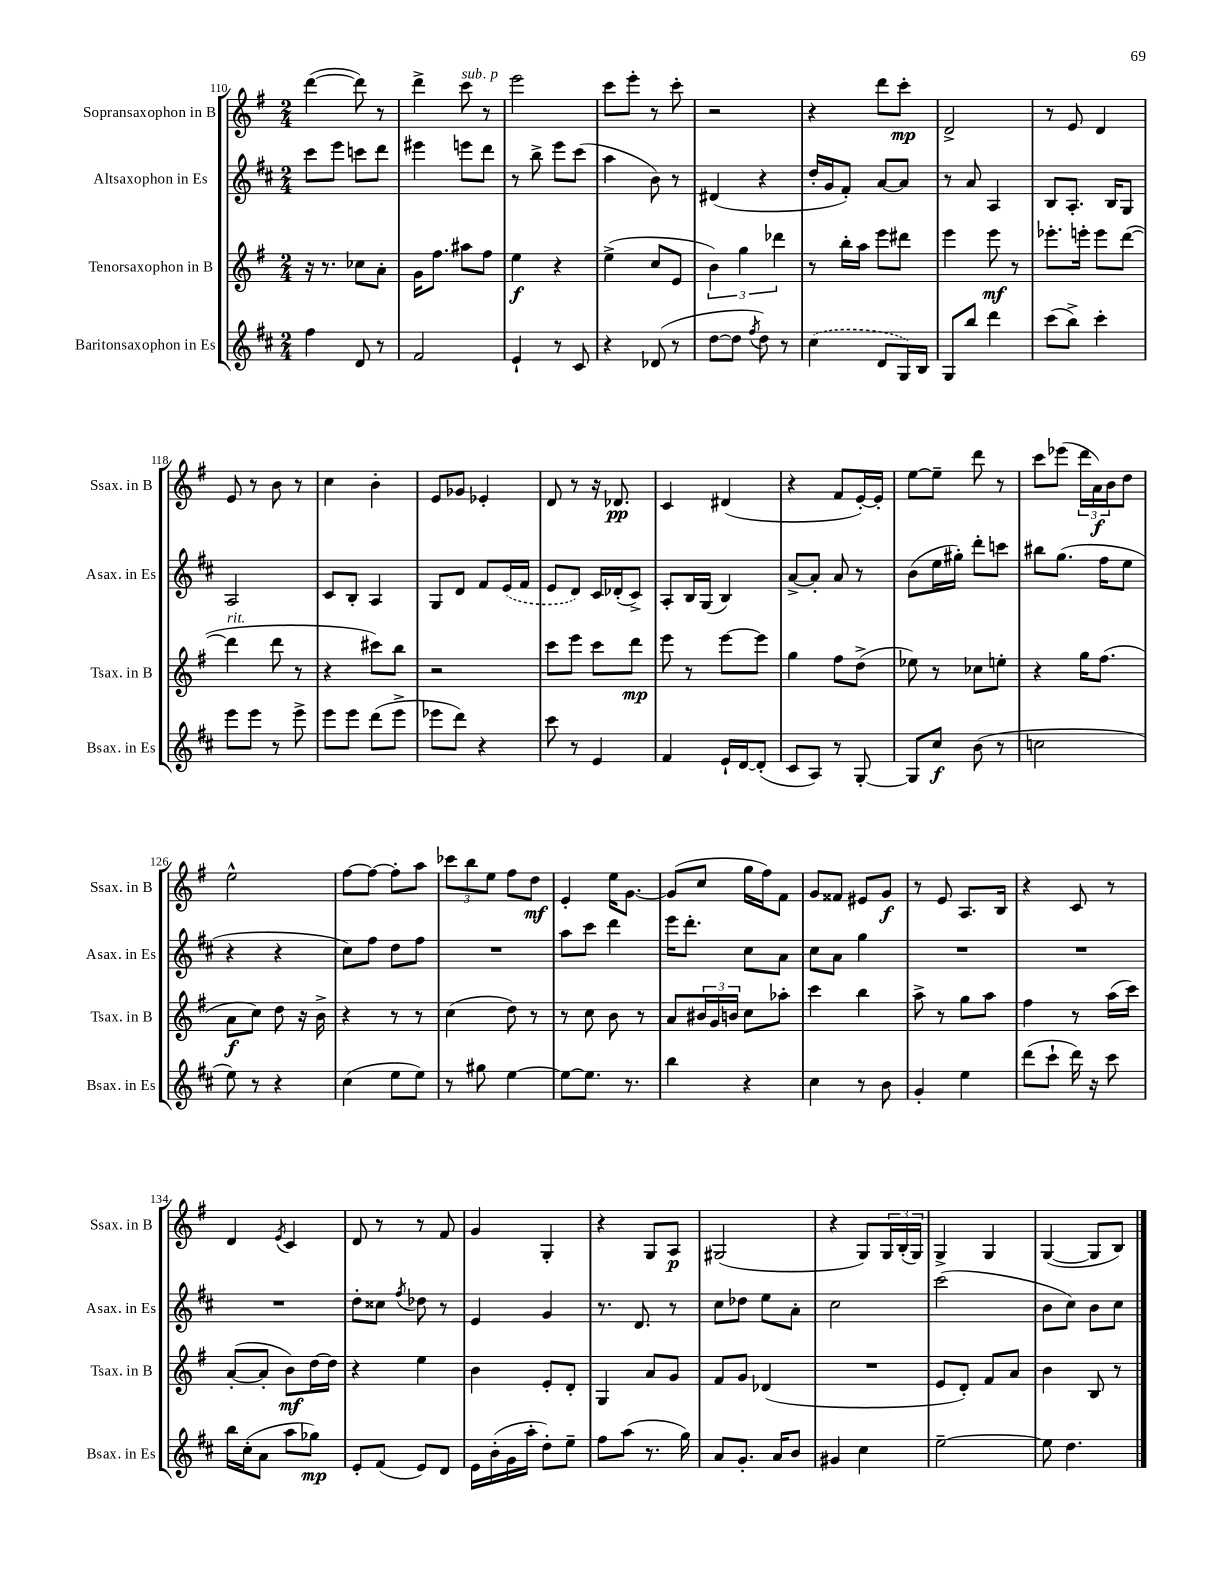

**kern	**kern	**kern	**kern
*staff4	*staff3	*staff2	*staff1
*clefG2	*clefG2	*clefG2	*clefG2
*k[f#c#]	*k[f#]	*k[f#c#]	*k[f#]
*M2/4	*M2/4	*M2/4	*M2/4
4ff#	16r	8ccc#	([4ddd
.	8.r	.	.
.	.	8eee	.
8d	8cc-	8ccc	8ddd])
8r	8a'	8ddd	8r
=	=	=	=
2f#	16g	4eee#	4ddd^
.	8.ff#	.	.
.	8aa#	8eee	8ccc
.	8ff#	8ddd	8r
=	=	=	=
4e`	4ee	8r	2eee
.	.	8bb^	.
8r	4r	8eee	.
8c#	.	(8ccc#	.
=	=	=	=
4r	(4ee^	4aa	8ccc
.	.	.	8eee'
(8d-	8cc	8b)	8r
8r	8e	8r	8ccc'
=	=	=	=
[8dd	6b)	(4d#	2r
8dd]	.	.	.
.	6gg	.	.
8qff#	.	.	.
8dd)	.	4r	.
.	6ddd-	.	.
8r	.	.	.
=	=	=	=
(4cc#	8r	16dd'	4r
.	.	16g	.
.	16bb'	8f#')	.
.	16aa	.	.
8d	8eee	[8a	8ddd
16G)	8ddd#	8a]	8ccc'
16B	.	.	.
=	=	=	=
8G	4eee	8r	2d^
8bb	.	8a	.
4ddd	8eee	4A	.
.	8r	.	.
=	=	=	=
(8ccc#	8.eee-'	8B	8r
8bb^)	.	8.A'	8e
.	16eee'	.	.
4ccc#'	8eee	.	4d
.	.	16B	.
.	([8ddd	8G	.
=	=	=	=
8eee	4ddd]	2A	8e
8eee	.	.	8r
8r	8ddd	.	8b
8eee^	8r	.	8r
=	=	=	=
8eee	4r	8c#	4cc
8eee	.	8B'	.
(8ddd	8ccc#)	4A	4b'
8eee^	8bb	.	.
=	=	=	=
8eee-	2r	8G	8e
8ddd)	.	8d	8g-
4r	.	8f#	4e-'
.	.	(16e	.
.	.	16f#	.
=	=	=	=
8ccc#	8ccc	8e	8d
8r	8eee	8d)	8r
4e	8ccc	16c#	16r
.	.	(16d-'	8.d-
.	8ddd	8c#^)	.
=	=	=	=
4f#	8eee	8A'	4c
.	8r	16B	.
.	.	(16G	.
16e`	[8eee	4B)	(4d#
[16d	.	.	.
(8d']	8eee]	.	.
=	=	=	=
8c#	4gg	[8a^	4r
8A)	.	8a']	.
8r	8ff#	8a	8f#
[8G'	(8dd^	8r	[16e')
.	.	.	16e']
=	=	=	=
8G]	8ee-)	(8b	[8ee
8cc#	8r	16ee	8ee~]
.	.	16gg#')	.
(8b	8cc-	8ddd'	8ddd
8r	8ee'	8ccc	8r
=	=	=	=
2cc	4r	8bb#	8ccc
.	.	(8.gg	(8eee-
.	16gg	.	24ddd
.	.	.	24a)
.	(8.ff#	16ff#	.
.	.	.	24b
.	.	8ee	8dd
=	=	=	=
8ee)	8a	4r	2ee^^
8r	8cc)	.	.
4r	8dd	4r	.
.	16r	.	.
.	16b^	.	.
=	=	=	=
(4cc#	4r	8cc#)	[8ff#
.	.	8ff#	8ff#_
8ee	8r	8dd	8ff#']
8ee)	8r	8ff#	8aa
=	=	=	=
8r	(4cc	2r	12ccc-
.	.	.	12bb
8gg#	.	.	.
.	.	.	12ee
[4ee	8dd)	.	8ff#
.	8r	.	8dd
=	=	=	=
8ee_	8r	8aa	4e'
8.ee]	8cc	8ccc#	.
.	8b	4ddd	16ee
8.r	.	.	[8.g
.	8r	.	.
=	=	=	=
4bb	8a	16eee	(8g]
.	.	8.ddd'	.
.	24b#	.	8cc
.	24g	.	.
.	24b	.	.
4r	8cc	8cc#	16gg
.	.	.	16ff#)
.	8aa-'	8a	8f#
=	=	=	=
4cc#	4ccc	8cc#	8g
.	.	8a	8f##
8r	4bb	4gg	8e#
8b	.	.	8g
=	=	=	=
4g'	8aa^	2r	8r
.	8r	.	8e
4ee	8gg	.	8.A
.	8aa	.	.
.	.	.	16B
=	=	=	=
(8ddd	4ff#	2r	4r
8ccc#`	.	.	.
16ddd)	8r	.	8c
16r	.	.	.
8ccc#	(16aa	.	8r
.	16ccc)	.	.
=	=	=	=
16bb	([8a'	2r	4d
(16cc#'	.	.	.
8a	8a']	.	.
.	.	.	8qe
8aa	8b)	.	4c
8gg-)	[16dd	.	.
.	16dd]	.	.
=	=	=	=
8e'	4r	8dd'	8d
(8f#	.	8cc##	8r
.	.	8qff#	.
8e)	4ee	8dd-	8r
8d	.	8r	8f#
=	=	=	=
16e	4b	4e	4g
(16b'	.	.	.
16g	.	.	.
16aa'	.	.	.
8dd')	8e'	4g	4G'
8ee~	8d'	.	.
=	=	=	=
8ff#	4G	8.r	4r
(8aa	.	.	.
.	.	8.d	.
8.r	8a	.	8G
.	8g	8r	8A
16gg)	.	.	.
=	=	=	=
8a	8f#	8cc#	(2G#
8.g'	8g	8dd-	.
.	(4d-	8ee	.
16a	.	.	.
8b	.	8a'	.
=	=	=	=
4g#	2r	2cc#	4r
4cc#	.	.	8G)
.	.	.	24G
.	.	.	(24B'
.	.	.	24G)
=	=	=	=
[2ee~	8e	(2ccc#	4G^
.	8d')	.	.
.	8f#	.	4G
.	8a	.	.
=	=	=	=
8ee]	4b	8b	([4G
4.dd	.	8cc#)	.
.	8B	8b	8G]
.	8r	8cc#	8B)
==	==	==	==
*-	*-	*-	*-
